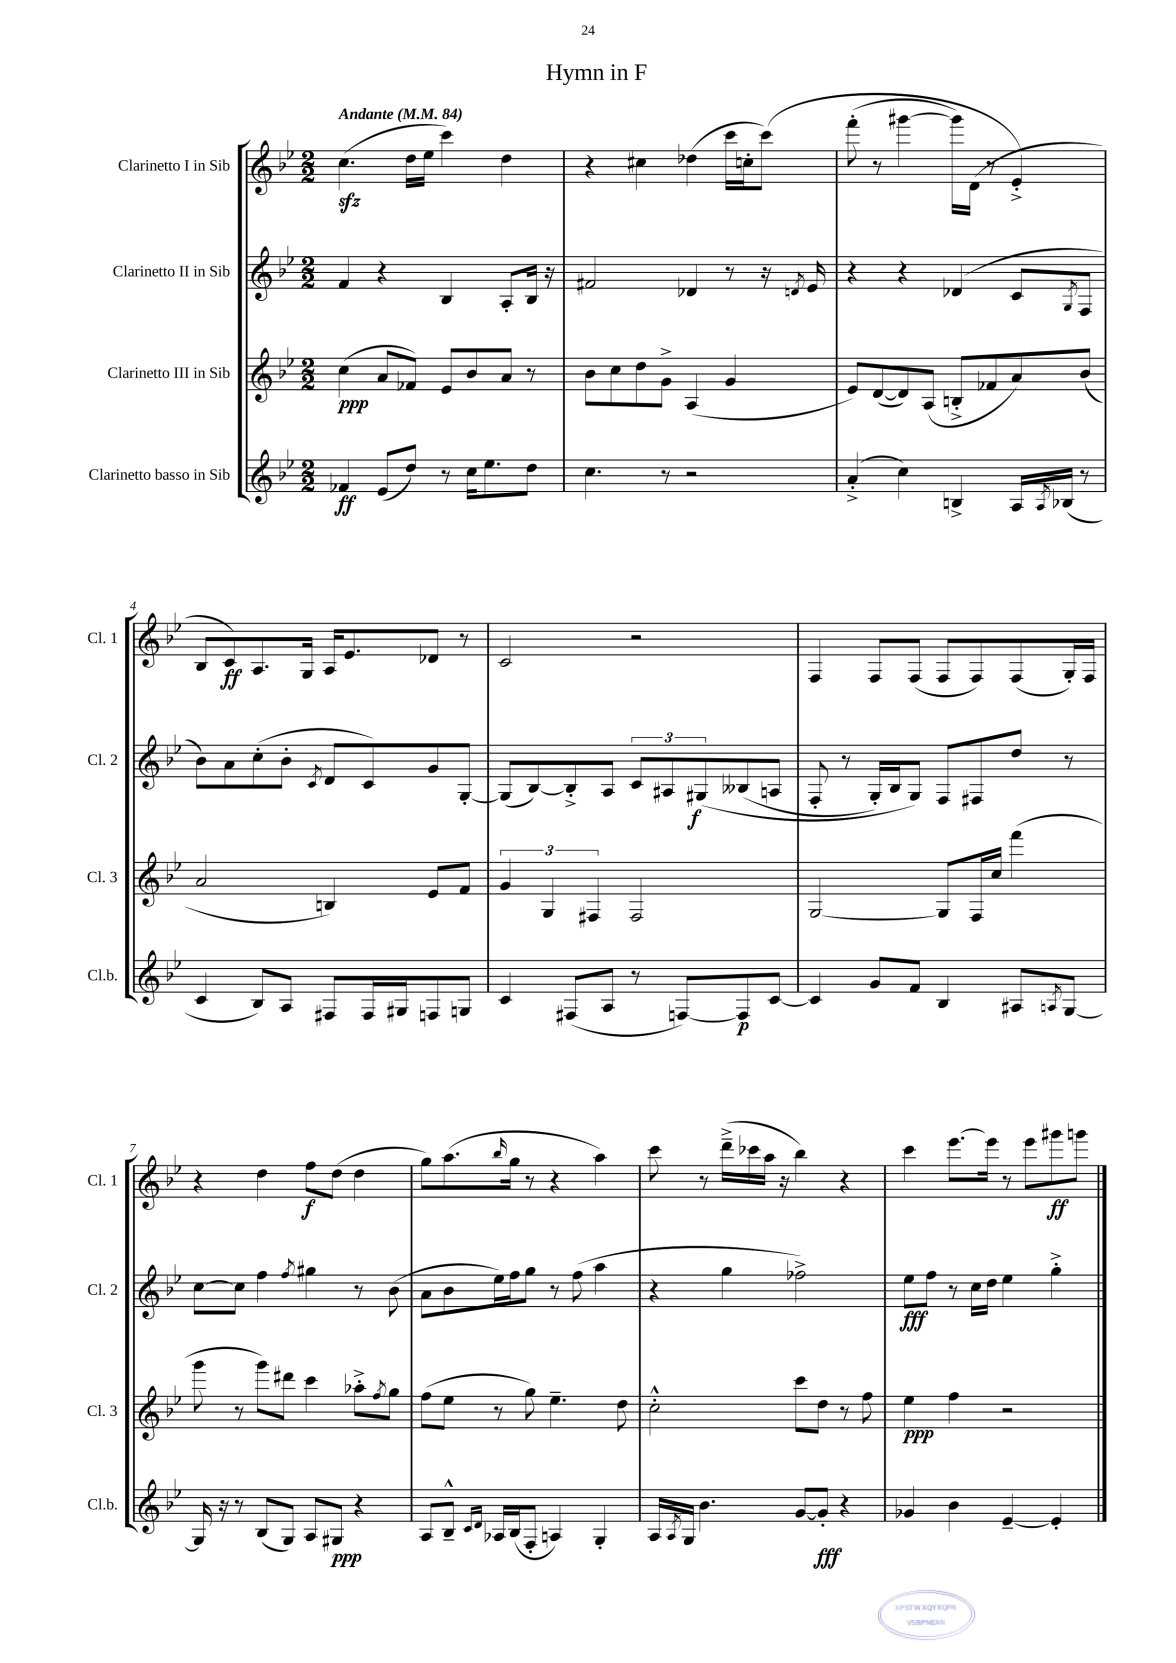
\header { title = "Hymn in F" }
<<
\new StaffGroup <<
\new Staff = "s0" \with { instrumentName = "Clarinetto I in Sib" shortInstrumentName = "Cl. 1" } {
    \clef treble \key bes \major \numericTimeSignature \time 2/2 \tempo "Andante" 4 = 84
    c''4.\sfz( d''16 ees''16 c'''4) d''4 |
    r4 cis''4 des''4( c'''16 c''16-. c'''8)\( |
    f'''8-.( r8 gis'''4~ gis'''16) d'16( r8 ees'4-.->\) |
    bes8 c'8\ff) a8. g16 a16 ees'8. des'8 r8 |
    c'2 r2 |
    f4 f8 f8( f8 f8) f8( g16-.) f16 |
    r4 d''4 f''8\f d''8( d''4 |
    g''8) a''8.( \grace { bes''16 } g''16 r8 r4 a''4) |
    c'''8 r8 d'''16--->( ces'''16 a''16 r16 bes''4) r4 |
    c'''4 ees'''8.~ ees'''16 r8 ees'''8 gis'''8\ff g'''8 \bar "|." |
}
\new Staff = "s1" \with { instrumentName = "Clarinetto II in Sib" shortInstrumentName = "Cl. 2" } {
    \clef treble \key bes \major \numericTimeSignature \time 2/2
    f'4 r4 bes4 a8-. bes16 r16 |
    fis'2 des'4 r8 r16 \acciaccatura { d'8 } ees'16 |
    r4 r4 des'4( c'8 \acciaccatura { g8 } f8 |
    bes'8) a'8 c''8-.( bes'8-. \acciaccatura { c'8 } d'8 c'8) g'8 g8~-. |
    g8( bes8~) bes8-.-> a8 \tuplet 3/2 { c'8 ais8 gis8\f\( } beses8( a8 |
    f8-. r8 g16-.) bes16 g8\) f8 fis8 d''8 r8 |
    c''8~ c''8 f''4 \acciaccatura { f''8 } gis''4 r8 bes'8( |
    a'8 bes'8 ees''16) f''16 g''8 r8 f''8( a''4 |
    r4 g''4 fes''2->) |
    ees''8\fff f''8 r8 c''16 d''16 ees''4 g''4-.-> \bar "|." |
}
\new Staff = "s2" \with { instrumentName = "Clarinetto III in Sib" shortInstrumentName = "Cl. 3" } {
    \clef treble \key bes \major \numericTimeSignature \time 2/2
    c''4\ppp( a'8 fes'8) ees'8 bes'8 a'8 r8 |
    bes'8 c''8 d''8 g'8-> a4( g'4 |
    ees'8) d'8~( d'8) a8( b8-.-> fes'8 a'8) bes'8( |
    a'2 b4) ees'8 f'8 |
    \tuplet 3/2 { g'4 g4 fis4 } fis2 |
    g2~ g8 f16 c''16 f'''4( |
    g'''8 r8 g'''8) dis'''8 c'''4 aes''8-.-> \acciaccatura { f''8 } g''8 |
    f''8( ees''8 r8 g''8) ees''4.-- d''8 |
    c''2-.-^ c'''8 d''8 r8 f''8 |
    ees''4\ppp f''4 r2 \bar "|." |
}
\new Staff = "s3" \with { instrumentName = "Clarinetto basso in Sib" shortInstrumentName = "Cl.b." } {
    \clef treble \key bes \major \numericTimeSignature \time 2/2
    fes'4\ff ees'8( d''8) r8 c''16 ees''8. d''8 |
    c''4. r8 r2 |
    a'4-.->( c''4) b4-> a16 \acciaccatura { a8 } bes16( r8 |
    c'4 bes8) a8 fis8 fis16 gis16 f8 g8 |
    c'4 fis8( a8 r8 f8~) f8\p c'8~ |
    c'4 g'8 f'8 bes4 ais8 \acciaccatura { a8 } g8~ |
    g16 r16 r8 bes8( g8) a8 gis8\ppp r4 |
    a8 bes8---^ \grace { c'16 d'16 } aes16 bes16( f8-. a4) g4-. |
    a16 \acciaccatura { a8 } g16 bes'4. g'8~ g'8-.\fff r4 |
    ges'4 bes'4 ees'4~-- ees'4-. \bar "|." |
}
>>
>>
